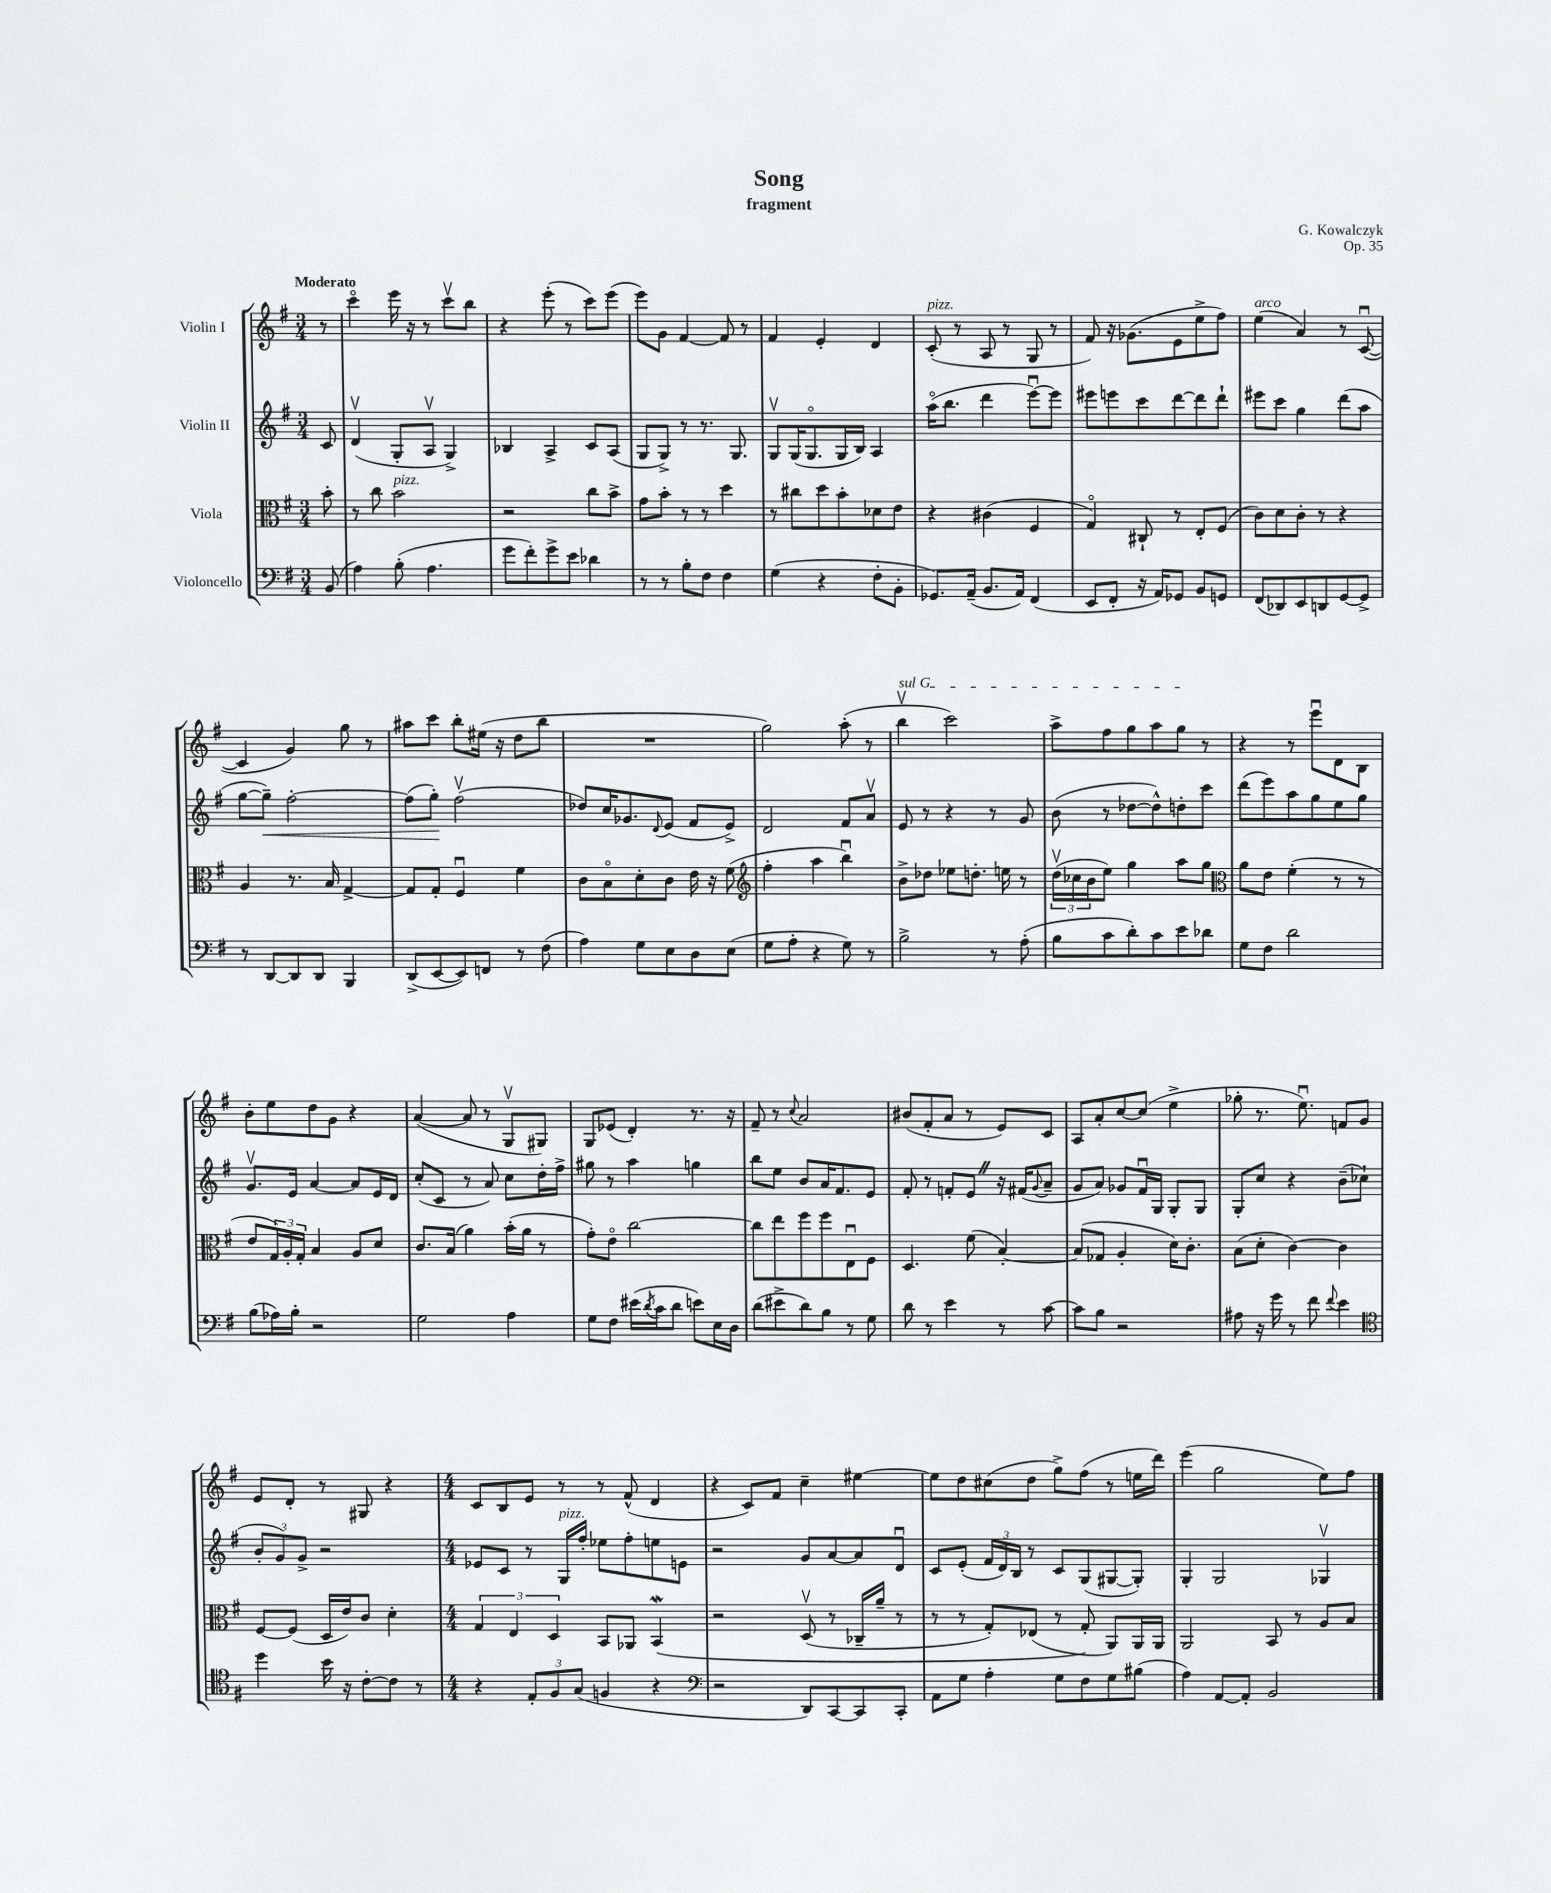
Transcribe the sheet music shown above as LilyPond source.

\header { title = "Song" composer = "G. Kowalczyk" subtitle = "fragment" opus = "Op. 35" }
<<
\new StaffGroup <<
\new Staff = "s0" \with { instrumentName = "Violin I" } {
    \clef treble \key g \major \numericTimeSignature \time 3/4 \partial 8 \tempo "Moderato"
    r8 |
    c'''4\flageolet e'''16 r16 r8 c'''8\upbow b''8 |
    r4 e'''8-.( r8 c'''8) e'''8( |
    e'''8) g'8 fis'4~ fis'8 r8 |
    fis'4 e'4-. d'4 |
    c'8-.^\markup { \italic "pizz." }( r8 a8 r8 g8 r8 |
    fis'8) r16 ges'8.( e'8 e''8-> fis''8) |
    e''4^\markup { \italic "arco" }( a'4) r8 c'8~\downbow( |
    c'4 g'4) g''8 r8 |
    ais''8 c'''8 b''8-. eis''16( r16 d''8 b''8 |
    R2. |
    g''2) a''8-.( r8 |
    \once \override TextSpanner.bound-details.left.text = \markup { \italic "sul G" } b''4\upbow\startTextSpan c'''2) |
    a''8-> fis''8 g''8 a''8 g''8\stopTextSpan r8 |
    r4 r8 e'''8\downbow d'8 b8 |
    b'8-. e''8 d''8 g'8 r4 |
    a'4~( a'8 r8 g8\upbow gis8) |
    g8 ees'8( d'4-.) r8. r16 |
    fis'8-- r8 \appoggiatura { c''8 } a'2 |
    bis'8( fis'8-. a'8 r8 e'8) c'8 |
    a8 a'8-. c''8~ c''8( e''4-> |
    ges''8-. r8. e''8.\downbow) f'8 g'8 |
    e'8 d'8-. r8 gis8 r4 |
    \numericTimeSignature \time 4/4 c'8 b8 e'8 r8 r8 fis'8-^( d'4 |
    r4 c'8) fis'8 c''4-- eis''4~ |
    eis''8 d''8 cis''8( d''8 g''8->) fis''8( r8 e''16 d'''16) |
    e'''4( g''2 e''8) fis''8 \bar "|." |
}
\new Staff = "s1" \with { instrumentName = "Violin II" } {
    \clef treble \key g \major \numericTimeSignature \time 3/4 \partial 8
    c'8 |
    d'4\upbow( g8-. a8\upbow g4->) |
    bes4 a4-> c'8 a8( |
    g8 g8->) r8 r8. g8. |
    g8\upbow g16( g8.\flageolet g16 b16) a4 |
    a''16\flageolet( b''8. d'''4 e'''8~\downbow) e'''8 |
    eis'''8 e'''8 c'''8 d'''8~ d'''8 d'''8-! |
    eis'''8 c'''8 g''4 d'''8( a''8 |
    g''8~ g''8--\<) fis''2~-. |
    fis''8( g''8-.\!) fis''2\upbow( |
    des''8) c''16 ges'8. \appoggiatura { d'8 } e'8( fis'8 e'8->) |
    d'2 fis'8 a'8\upbow |
    e'8 r8 r4 r8 g'8 |
    b'8( r8 des''8~ des''8-^) d''8-. c'''8 |
    d'''8( e'''8) a''8 g''8 e''8 g''8 |
    g'8.\upbow e'16 a'4~ a'8 e'16 d'16 |
    c''8-.( c'8 r8 a'8) c''8 d''16-. fis''16-> |
    gis''8 r8 a''4 g''4 |
    b''8 e''8 b'8 a'16 fis'8. e'8 |
    fis'8-. r8 f'8-. e'8 \once \override BreathingSign.text = \markup { \musicglyph "scripts.caesura.straight" } \breathe r16 fis'16( \appoggiatura { g'8 } a'8-- |
    g'8 a'8) ges'8 fis'16\downbow g16 g8-. g8 |
    g8-. c''8 r4 b'8--( ces''8-! |
    \tuplet 3/2 { b'8-. g'8) g'8-> } r2 |
    \numericTimeSignature \time 4/4 ees'8 c'8 r8 g16^\markup { \italic "pizz." } fis''16-. ees''8 fis''8-. e''8 e'8 |
    r2 g'8 a'8~ a'8 d'8\downbow |
    c'8 e'8-.( \tuplet 3/2 { fis'16 d'16) b16 } r8 c'8 g8( gis8~ gis8-.) |
    g4-. g2 ges4\upbow \bar "|." |
}
\new Staff = "s2" \with { instrumentName = "Viola" } {
    \clef alto \key g \major \numericTimeSignature \time 3/4 \partial 8
    b'8-. |
    r8 c''8 b'2^\markup { \italic "pizz." } |
    r2 c''8 b'8-> |
    g'8 b'8-. r8 r8 d''4 |
    r8 cis''8 d''8 b'8-. des'8 e'8 |
    r4 cis'4( fis4 |
    g4\flageolet) cis8-! r8 e8-. fis8( |
    c'8) d'8 c'8-. r8 r4 |
    a4 r8. b16 g4~-> |
    g8 g8-. fis4\downbow fis'4 |
    c'8 b8\flageolet d'8-. c'8 e'16 r16 fis'8( |
    \clef treble fis''4-. a''4 b''4\downbow) |
    b'8-> des''8 ees''8 d''8.-. e''16 r8 |
    \tuplet 3/2 { d''16\upbow( ces''16 b'16 } e''8) g''4 a''8 g''8 |
    \clef alto a'8 e'8 fis'4-.( r8 r8 |
    e'8 \tuplet 3/2 { g16) a16-. g16-. } b4 a8 d'8 |
    c'8. b16( a'4) b'16-.( a'16 r8 |
    g'8-.) e'8\flageolet c''2~ |
    c''8 e''8 fis''8 fis''8 e8\downbow fis8 |
    d4. fis'8( b4~-.) |
    b8( ges8 a4-. d'16) c'8.-. |
    b8( d'8-. c'4~) c'4 |
    fis8~ fis8( d16 e'16) c'8 d'4-. |
    \numericTimeSignature \time 4/4 \tuplet 3/2 { g4 e4 d4 } b,8 aes,8 b,4\mordent\( |
    r2 d8\upbow( r8 ces16-- a'16-- r8 |
    r8 r8 g8-.) ees8( r8 g8-.\) a,8) a,16 a,16 |
    a,2 b,8 r8 a8 b8 \bar "|." |
}
\new Staff = "s3" \with { instrumentName = "Violoncello" } {
    \clef bass \key g \major \numericTimeSignature \time 3/4 \partial 8
    b,8( |
    a4) b8-.( a4. |
    g'8 fis'8-.) g'8-> e'8 des'4 |
    r8 r8 b8-. fis8 fis4 |
    g4( r4 fis8-. b,8-. |
    ges,8.) a,16--( b,8. a,16) fis,4( |
    e,8 fis,8-. r16 a,16) ges,8 b,8 g,8 |
    fis,8( des,8) e,8 d,8 g,8~ g,8-> |
    r8 d,8~ d,8 d,8 b,,4 |
    d,8->( e,8~ e,8) f,8 r8 fis8( |
    a4) g8 e8 d8 e8( |
    g8 a8-. r4 g8) r8 |
    b2-> r8 a8-.( |
    b8 c'8 d'8-.) c'8 e'8 des'8 |
    g8 fis8 d'2 |
    b8( aes16) b16-. r2 |
    g2 a4 |
    g8 fis8 eis'16( \acciaccatura { d'8 } c'16 d'8 e'8) e16 d16 |
    d'8( eis'8-> d'8) b8 r8 g8 |
    d'8 r8 e'4 r8 c'8~ |
    c'8 b8 r2 |
    ais8 r16 g'16 r8 fis'8 \appoggiatura { fis'8 } e'4 |
    \clef tenor d''4 b'16 r16 c'8~-. c'8 r8 |
    \numericTimeSignature \time 4/4 r4 \tuplet 3/2 { e8-. fis8 g8( } f4 r4 |
    \clef bass r2 d,8) c,8~ c,8 c,8-. |
    a,8 g8 a4-. g8 fis8 g8 bis8( |
    a4) a,8~ a,8-. b,2 \bar "|." |
}
>>
>>
\layout { \context { \Score \remove "Bar_number_engraver" } }
